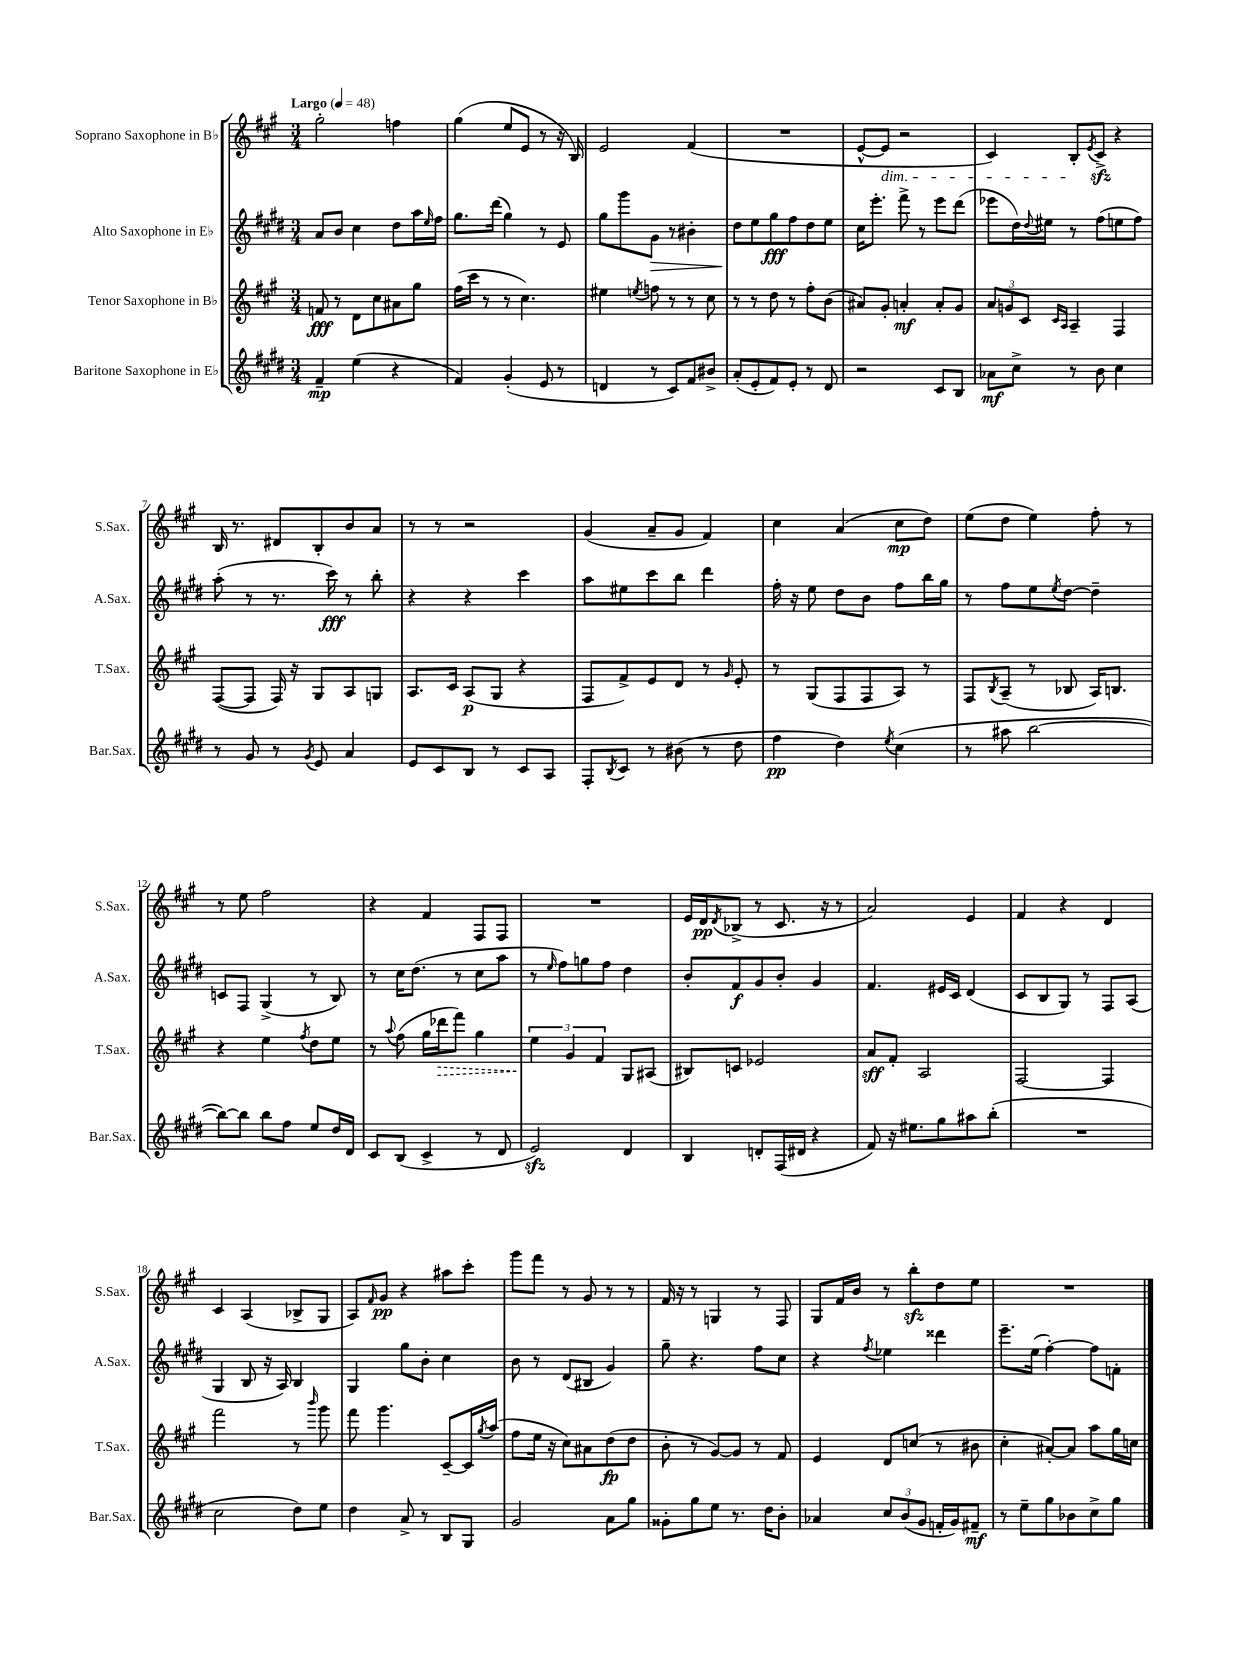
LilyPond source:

<<
\new StaffGroup <<
\new Staff = "s0" \with { instrumentName = "Soprano Saxophone in Bb" shortInstrumentName = "S.Sax." } {
    \clef treble \key a \major \numericTimeSignature \time 3/4 \tempo "Largo" 4 = 48
    gis''2-. f''4 |
    gis''4( e''8 e'8 r8 r16 b16) |
    e'2 fis'4( |
    R2. |
    e'8~-^ e'8\dim r2 |
    cis'4) b8-.\! \acciaccatura { e'8 } cis'8->\sfz r4 |
    b16 r8. dis'8 b8-. b'8 a'8 |
    r8 r8 r2 |
    gis'4( a'8-- gis'8 fis'4) |
    cis''4 a'4( cis''8\mp d''8) |
    e''8( d''8 e''4) fis''8-. r8 |
    r8 e''8 fis''2 |
    r4 fis'4 fis8 fis8 |
    R2. |
    e'16 d'16\pp \acciaccatura { d'8 } bes8->( r8 cis'8. r16 r8 |
    a'2) e'4 |
    fis'4 r4 d'4 |
    cis'4 a4( bes8-> gis8 |
    a8) \grace { fis'16 } gis'8\pp r4 ais''8 cis'''8-. |
    gis'''8 fis'''8 r8 gis'8 r8 r8 |
    fis'16 r16 r8 g4 r8 fis8 |
    gis8 fis'16 b'16 r8 b''8-.\sfz d''8 e''8 |
    R2. \bar "|." |
}
\new Staff = "s1" \with { instrumentName = "Alto Saxophone in Eb" shortInstrumentName = "A.Sax." } {
    \clef treble \key e \major \numericTimeSignature \time 3/4
    a'8 b'8 cis''4 dis''8 a''16 \grace { e''16 } fis''16 |
    gis''8. dis'''16( gis''4) r8 e'8 |
    gis''8 gis'''8 gis'8\> r8 bis'4-. |
    dis''8\! e''8 gis''8\fff fis''8 dis''8 e''8 |
    cis''16 e'''8.-. fis'''8-> r8 e'''8 dis'''8( |
    ees'''8 dis''16) \appoggiatura { dis''8 } eis''16 r8 fis''8( e''8 fis''8) |
    a''8-.( r8 r8. cis'''16\fff) r8 b''8-. |
    r4 r4 cis'''4 |
    a''8 eis''8 cis'''8 b''8 dis'''4 |
    fis''16-. r16 e''8 dis''8 b'8 fis''8 b''16 gis''16 |
    r8 fis''8 e''8 \acciaccatura { e''8 } dis''8~ dis''4-- |
    c'8 fis8 gis4->( r8 b8) |
    r8 cis''16 dis''8.( r8 cis''8 a''8 |
    r8 \grace { e''16 } fis''8) g''8 fis''8 dis''4 |
    b'8-. fis'8\f gis'8 b'8-. gis'4 |
    fis'4. eis'16 cis'16 dis'4( |
    cis'8 b8 gis8) r8 fis8 a8( |
    gis4 b8 r16 a16) b4 |
    gis4 gis''8 b'8-. cis''4 |
    b'8 r8 dis'8( bis8 gis'4) |
    gis''8-- r4. fis''8 cis''8 |
    r4 \acciaccatura { fis''8 } ees''4 disis'''4 |
    e'''8.-- e''16( fis''4~-.) fis''8 f'8-. \bar "|." |
}
\new Staff = "s2" \with { instrumentName = "Tenor Saxophone in Bb" shortInstrumentName = "T.Sax." } {
    \clef treble \key a \major \numericTimeSignature \time 3/4
    f'8\fff r8 d'8 cis''8 ais'8 gis''8 |
    fis''16( cis'''16 r8 r8 cis''4.) |
    eis''4 \acciaccatura { e''8 } f''8 r8 r8 cis''8 |
    r8 r8 d''8 r8 fis''8-. b'8( |
    ais'8) gis'8-. a'4-.\mf a'8-. gis'8 |
    \tuplet 3/2 { a'8 g'8 cis'8 } \grace { cis'16 a16 } a4-- fis4 |
    fis8~( fis8 fis16) r16 gis8 a8 g8 |
    a8. cis'16 a8\p( gis8 r4 |
    fis8 fis'8->) e'8 d'8 r8 \grace { gis'16 } e'8-. |
    r8 gis8( fis8 fis8 a8) r8 |
    fis8 \acciaccatura { b8 } a8--( r8 bes8 a16) b8. |
    r4 e''4 \acciaccatura { fis''8 } d''8 e''8 |
    r8 \appoggiatura { a''8 } fis''8( gis''16 \once \override Hairpin.style = #'dashed-line des'''16\> fis'''8) gis''4 |
    \tuplet 3/2 { e''4\! gis'4 fis'4 } gis8 ais8( |
    bis8) c'8 ees'2 |
    a'8\sff fis'8-. a2 |
    fis2~ fis4 |
    fis'''2 r8 \grace { b'''16 } gis'''8 |
    fis'''8 gis'''4. cis'8~-- cis'16 \acciaccatura { gis''8 } a''16( |
    fis''8 e''16 r16 cis''8) ais'8 d''8\fp( d''8 |
    b'8-. r8 gis'8~) gis'8 r8 fis'8 |
    e'4 d'8 c''8( r8 bis'8 |
    cis''4-. ais'8~-.) ais'8 a''8 gis''16 c''16 \bar "|." |
}
\new Staff = "s3" \with { instrumentName = "Baritone Saxophone in Eb" shortInstrumentName = "Bar.Sax." } {
    \clef treble \key e \major \numericTimeSignature \time 3/4
    fis'4--\mp e''4( r4 |
    fis'4) gis'4-.( e'8 r8 |
    d'4 r8 cis'8) fis'8 bis'8-> |
    a'8-.( e'8-. fis'8) e'8-. r8 dis'8 |
    r2 cis'8 b8 |
    aes'8\mf cis''8-> r8 b'8 cis''4 |
    r8 gis'8 r8 \acciaccatura { gis'8 } e'8 a'4 |
    e'8 cis'8 b8 r8 cis'8 a8 |
    fis8-. \acciaccatura { b8 } cis'8 r8 bis'8( r8 dis''8 |
    fis''4\pp dis''4) \acciaccatura { e''8 } cis''4( |
    r8 ais''8 b''2~ |
    b''8~) b''8 b''8 fis''8 e''8 dis''16 dis'16 |
    cis'8 b8( cis'4-> r8 dis'8 |
    e'2\sfz) dis'4 |
    b4 d'8-. fis16( dis'16 r4 |
    fis'8) r16 eis''8. gis''8 ais''8 b''8-.( |
    R2. |
    cis''2 dis''8) e''8 |
    dis''4 a'8-> r8 b8 gis8 |
    gis'2 a'8 gis''8 |
    gisis'8-. gis''8 e''8 r8. dis''16 b'8-. |
    aes'4 \tuplet 3/2 { cis''8 b'8( gis'8 } f'16-. gis'16) fis'8--\mf |
    r8 e''8-- gis''8 bes'8 cis''8-> gis''8 \bar "|." |
}
>>
>>
